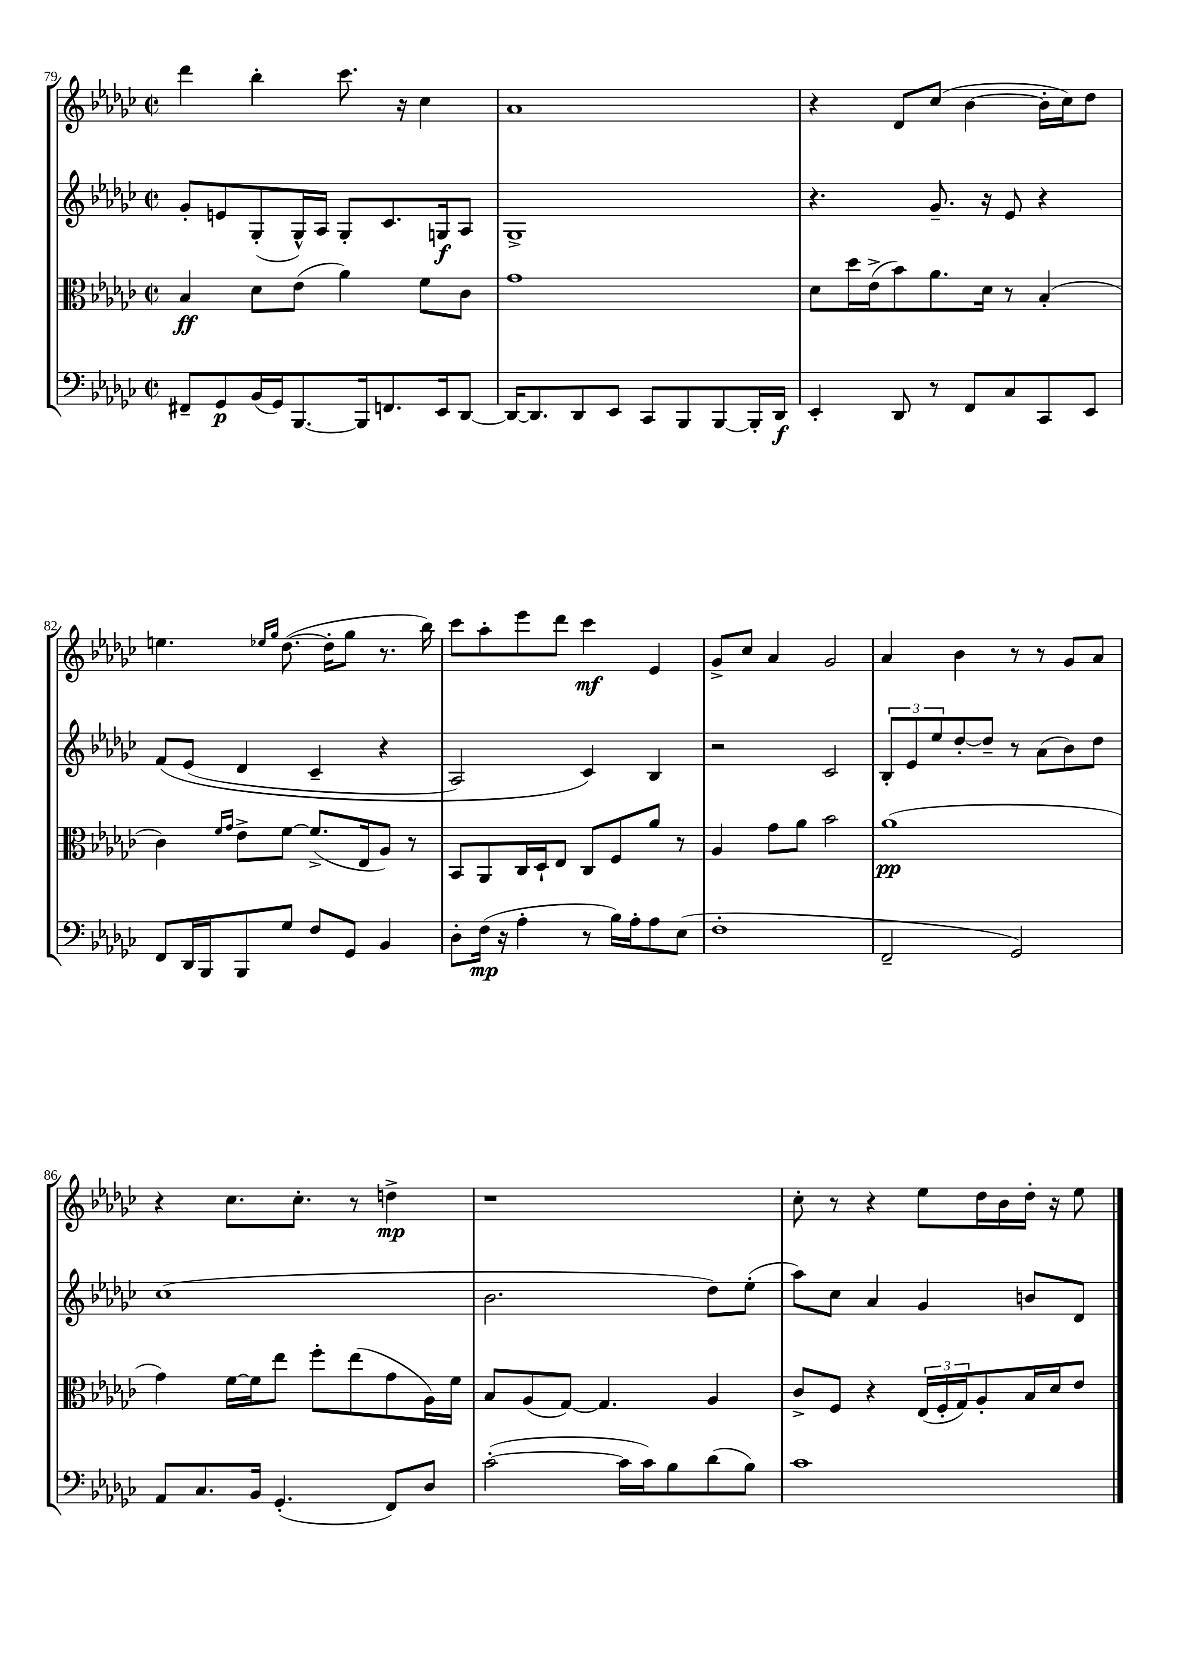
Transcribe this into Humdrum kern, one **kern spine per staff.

**kern	**kern	**kern	**kern
*staff4	*staff3	*staff2	*staff1
*clefF4	*clefC3	*clefG2	*clefG2
*k[b-e-a-d-g-c-]	*k[b-e-a-d-g-c-]	*k[b-e-a-d-g-c-]	*k[b-e-a-d-g-c-]
*M2/2	*M2/2	*M2/2	*M2/2
*met(c|)	*met(c|)	*met(c|)	*met(c|)
8FF#~	4B-	8g-'	4ddd-
8GG-	.	8e	.
(16BB-	8d-	(8G-'	4bb-'
16GG-)	.	.	.
[8.BBB-	(8e-	16G-^^)	.
.	.	16A-	.
.	4a-)	8G-'	8.ccc-
16BBB-]	.	.	.
8.FF	.	8.c-	.
.	.	.	16r
.	8f	.	4cc-
16EE-	.	16G	.
[8DD-	8c-	8A-	.
=	=	=	=
16DD-_	1g-	1G-^	1a-
8.DD-]	.	.	.
8DD-	.	.	.
8EE-	.	.	.
8CC-	.	.	.
8BBB-	.	.	.
[8BBB-	.	.	.
16BBB-']	.	.	.
16DD-	.	.	.
=	=	=	=
4EE-'	8d-	4.r	4r
.	16dd-	.	.
.	(16e-^	.	.
8DD-	8b-)	.	8d-
8r	8.a-	8.g-~	(8cc-
8FF	.	.	[4b-
.	16d-	16r	.
8C-	8r	8e-	.
8CC-	(4B-'	4r	16b-']
.	.	.	16cc-)
8EE-	.	.	8dd-
=	=	=	=
8FF	4c-)	&(8f	4.ee
16DD-	.	(8e-	.
16BBB-	.	.	.
.	16qqf	.	.
.	16qqg-	.	.
8BBB-	8e-^	4d-	.
.	.	.	16qqee-
.	.	.	16qqgg-
8G-	[8f	.	([8.dd-
8F	(8.f^]	4c-~	.
.	.	.	16dd-']
8GG-	.	.	8gg-
.	16E-	.	.
4BB-	8A-)	4r	8.r
.	8r	.	.
.	.	.	16bb-)
=	=	=	=
8D-'	8BB-	2A-)	8ccc-
(16F	8AA-	.	8aa-'
16r	.	.	.
4A-'	16C-	.	8eee-
.	16D-`	.	.
.	8E-	.	8ddd-
8r	8C-	4c-&)	4ccc-
16B-)	8F	.	.
16A-'	.	.	.
8A-	8a-	4B-	4e-
(8E-	8r	.	.
=	=	=	=
1F'	4A-	2r	8g-^
.	.	.	8cc-
.	8g-	.	4a-
.	8a-	.	.
.	2b-	2c-	2g-
=	=	=	=
2FF~	(1a-	12B-'	4a-
.	.	12e-	.
.	.	12ee-	.
.	.	[8dd-'	4b-
.	.	8dd-~]	.
2GG-)	.	8r	8r
.	.	(8a-	8r
.	.	8b-)	8g-
.	.	8dd-	8a-
=	=	=	=
8AA-	4g-)	(1cc-	4r
8.C-	.	.	.
.	[16f	.	8.cc-
16BB-	16f]	.	.
(4.GG-'	8ee-	.	.
.	.	.	8.cc-'
.	8ff'	.	.
.	(8ee-	.	8r
8FF)	8g-	.	4dd^
8D-	16A-)	.	.
.	16f	.	.
=	=	=	=
([2c-'	8B-	2.b-	1r
.	(8A-	.	.
.	[8G-)	.	.
.	4.G-]	.	.
16c-]	.	.	.
16c-)	.	.	.
8B-	.	.	.
(8d-	4A-	8dd-)	.
8B-)	.	(8ee-'	.
=	=	=	=
1c-	8c-^	8aa-)	8cc-'
.	8F	8cc-	8r
.	4r	4a-	4r
.	(24E-	4g-	8ee-
.	24F'	.	.
.	24G-)	.	.
.	8A-'	.	16dd-
.	.	.	16b-
.	16B-	8b	16dd-'
.	16d-	.	16r
.	8e-	8d-	8ee-
==	==	==	==
*-	*-	*-	*-
